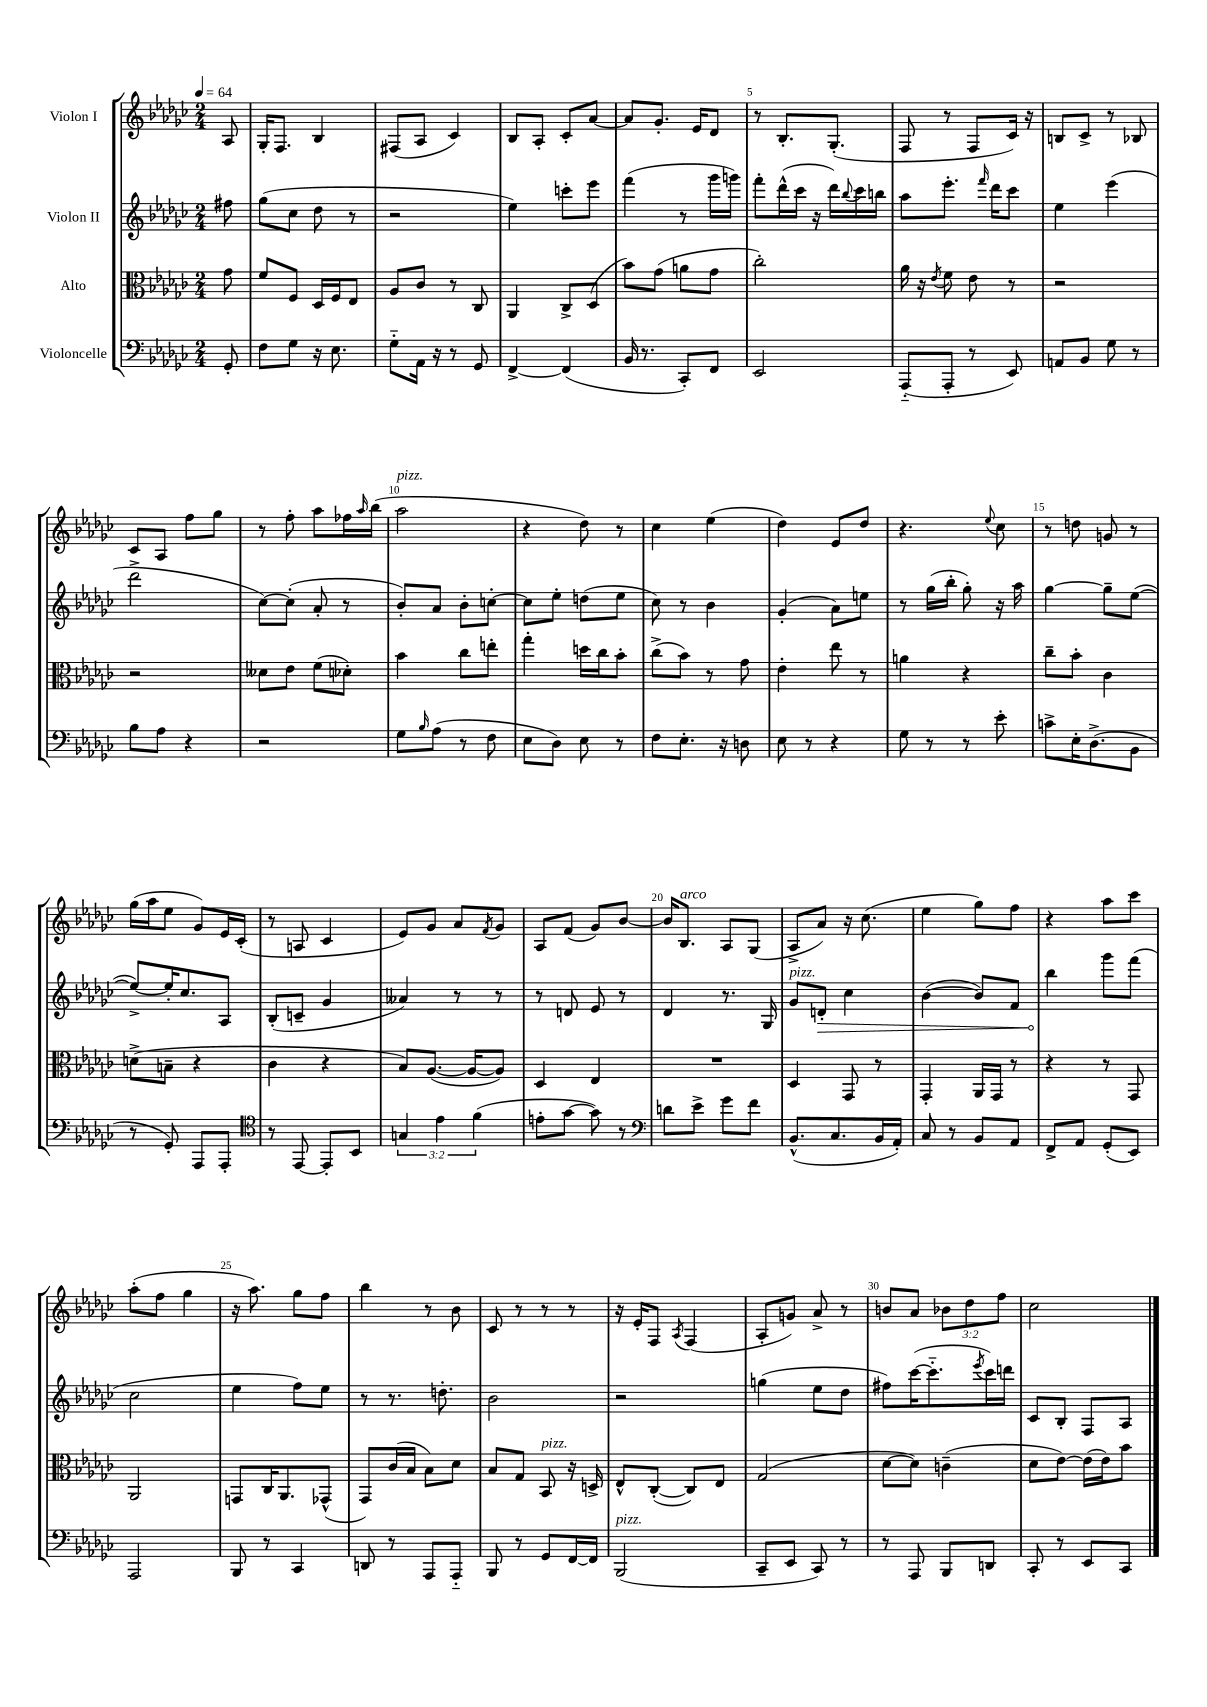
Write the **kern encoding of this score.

**kern	**kern	**kern	**kern
*staff4	*staff3	*staff2	*staff1
*clefF4	*clefC3	*clefG2	*clefG2
*k[b-e-a-d-g-c-]	*k[b-e-a-d-g-c-]	*k[b-e-a-d-g-c-]	*k[b-e-a-d-g-c-]
*M2/4	*M2/4	*M2/4	*M2/4
*MM64	*MM64	*MM64	*MM64
8GG-'	8g-	8ff#	8A-
=	=	=	=
8F	8f	(8gg-	16G-'
.	.	.	8.F
8G-	8F	8cc-	.
16r	16D-	8dd-	4B-
8.E-	16F	.	.
.	8E-	8r	.
=	=	=	=
8G-'~	8A-	2r	(8F#
16AA-	8c-	.	8A-
16r	.	.	.
8r	8r	.	4c-)
8GG-	8C-	.	.
=	=	=	=
[4FF^	4AA-	4ee-)	8B-
.	.	.	8A-'
(4FF]	8C-^	8ccc'	8c-'
.	(8D-	8eee-	[8a-
=	=	=	=
16BB-	8b-)	(4fff	8a-]
8.r	.	.	.
.	(8g-	.	8.g-'
8CC-')	8a	8r	.
.	.	.	16e-
8FF	8g-	16ggg-	8d-
.	.	16ggg)	.
=	=	=	=
2EE-	2cc-')	8fff'	8r
.	.	(16ddd-^^	8.B-'
.	.	16ccc-	.
.	.	16r	.
.	.	16ddd-)	(8.G-'
.	.	8qqbb-	.
.	.	16ccc-	.
.	.	16bb	.
=	=	=	=
(8AAA-'~	16a-	8aa-	8F
.	16r	.	.
.	8qe-	.	.
8AAA-'	8f	8.eee-'	8r
8r	8e-	.	8F
.	.	16qqfff	.
.	.	16ddd-	.
8EE-)	8r	8ccc-	16c-)
.	.	.	16r
=	=	=	=
8AA	2r	4ee-	8B
8BB-	.	.	8c-^
8G-	.	(4eee-	8r
8r	.	.	8B-
=	=	=	=
8B-	2r	2ddd-^	8c-
8A-	.	.	8A-
4r	.	.	8ff
.	.	.	8gg-
=	=	=	=
2r	8d--	[8cc-)	8r
.	8e-	(8cc-']	8ff'
.	(8f	8a-'	8aa-
.	8d-')	8r	16ff-
.	.	.	16qqaa-
.	.	.	(16bb-
=	=	=	=
8G-	4b-	8b-')	2aa-
16qqB-	.	.	.
(8A-	.	8a-	.
8r	8cc-	8b-'	.
8F	8ee'	[8cc'	.
=	=	=	=
8E-	4gg-'	8cc]	4r
8D-)	.	8ee-'	.
8E-	16dd	(8dd	8dd-)
.	16cc-	.	.
8r	8b-'	8ee-	8r
=	=	=	=
8F	(8cc-^	8cc-)	4cc-
8.E-'	8b-)	8r	.
.	8r	4b-	(4ee-
16r	.	.	.
8D	8g-	.	.
=	=	=	=
8E-	4e-'	(4g-'	4dd-)
8r	.	.	.
4r	8ee-	8a-)	8e-
.	8r	8ee	8dd-
=	=	=	=
8G-	4a	8r	4.r
8r	.	(16gg-	.
.	.	16bb-'	.
8r	4r	8gg-')	.
.	.	.	8qqee-
8e-'	.	16r	8cc-
.	.	16aa-	.
=	=	=	=
8c^	8cc-~	[4gg-	8r
16E-'	8b-'	.	8dd
(8.D-^	.	.	.
.	4c-	8gg-~]	8g
8BB-	.	([8ee-	8r
=	=	=	=
8r	(8d^	8ee-^_)	(16gg-
.	.	.	16aa-
8GG-')	8B~	16ee-']	8ee-
.	.	8.cc-	.
8AAA-	4r	.	8g-)
8AAA-'	.	8A-	16e-
.	.	.	(16c-'
=	=	=	=
*clefC4	*	*	*
8r	4c-	(8B-'	8r
[8EE-	.	8c~	8A
8EE-']	4r	4g-	4c-
8BB-	.	.	.
=	=	=	=
6G	8B-)	4a--)	8e-)
.	([8.A-	.	8g-
6e-	.	.	.
.	.	8r	8a-
.	16A-_	.	.
(6f	.	.	.
.	.	.	8qf
.	8A-])	8r	8g-
=	=	=	=
8e'	4D-	8r	8A-
[8g-	.	8d	(8f
8g-])	4E-	8e-	8g-)
8r	.	8r	[8b-
=	=	=	=
*clefF4	*	*	*
8d	2r	4d-	16b-]
.	.	.	8.B-
8e-^	.	.	.
8g-	.	8.r	8A-
8f	.	.	(8G-
.	.	16G-	.
=	=	=	=
(8.BB-^^	4D-	8g-	8A-^
.	.	8d'	8a-)
8.C-	.	.	.
.	8GG-	4cc-	16r
.	.	.	(8.cc-
16BB-	8r	.	.
16AA-')	.	.	.
=	=	=	=
8C-	4GG-'	([4b-	4ee-
8r	.	.	.
8BB-	16AA-	8b-])	8gg-)
.	16GG-	.	.
8AA-	8r	8f	8ff
=	=	=	=
8FF^	4r	4bb-	4r
8AA-	.	.	.
(8GG-'	8r	8ggg-	8aa-
8EE-)	8GG-	(8fff	8ccc-
=	=	=	=
2AAA-	2AA-	2cc-	(8aa-'
.	.	.	8ff
.	.	.	4gg-
=	=	=	=
8BBB-	8GG	4ee-	16r
.	.	.	8.aa-)
8r	16C-	.	.
.	8.AA-	.	.
4CC-	.	8ff)	8gg-
.	(8GG-^^	8ee-	8ff
=	=	=	=
8DD	8GG-)	8r	4bb-
8r	(16c-	8.r	.
.	16B-	.	.
8AAA-	8B-)	.	8r
.	.	8.dd'	.
8AAA-'~	8d-	.	8b-
=	=	=	=
8BBB-	8B-	2b-	8c-
8r	8G-	.	8r
8GG-	8BB-	.	8r
[16FF	16r	.	8r
16FF]	16D^	.	.
=	=	=	=
(2BBB-	8E-^^	2r	16r
.	.	.	16e-'
.	([8C-'	.	8F
.	.	.	8qA-
.	8C-])	.	(4F
.	8E-	.	.
=	=	=	=
8CC-~	(2G-	(4gg	8A-'
8EE-	.	.	8g)
8CC-)	.	8ee-	8a-^
8r	.	8dd-	8r
=	=	=	=
8r	[8d-	8ff#)	8b
8AAA-	8d-])	([16ccc-	8a-
.	.	8.ccc-'~]	.
8BBB-	(4c~	.	12b-
.	.	.	12dd-
.	.	8qeee-	.
8DD	.	16ccc-)	.
.	.	.	12ff
.	.	16ddd	.
=	=	=	=
8CC-'	8d-	8c-	2cc-
8r	[8e-)	8B-'	.
8EE-	(16e-]	8F	.
.	16e-)	.	.
8CC-	8b-	8A-	.
==	==	==	==
*-	*-	*-	*-
